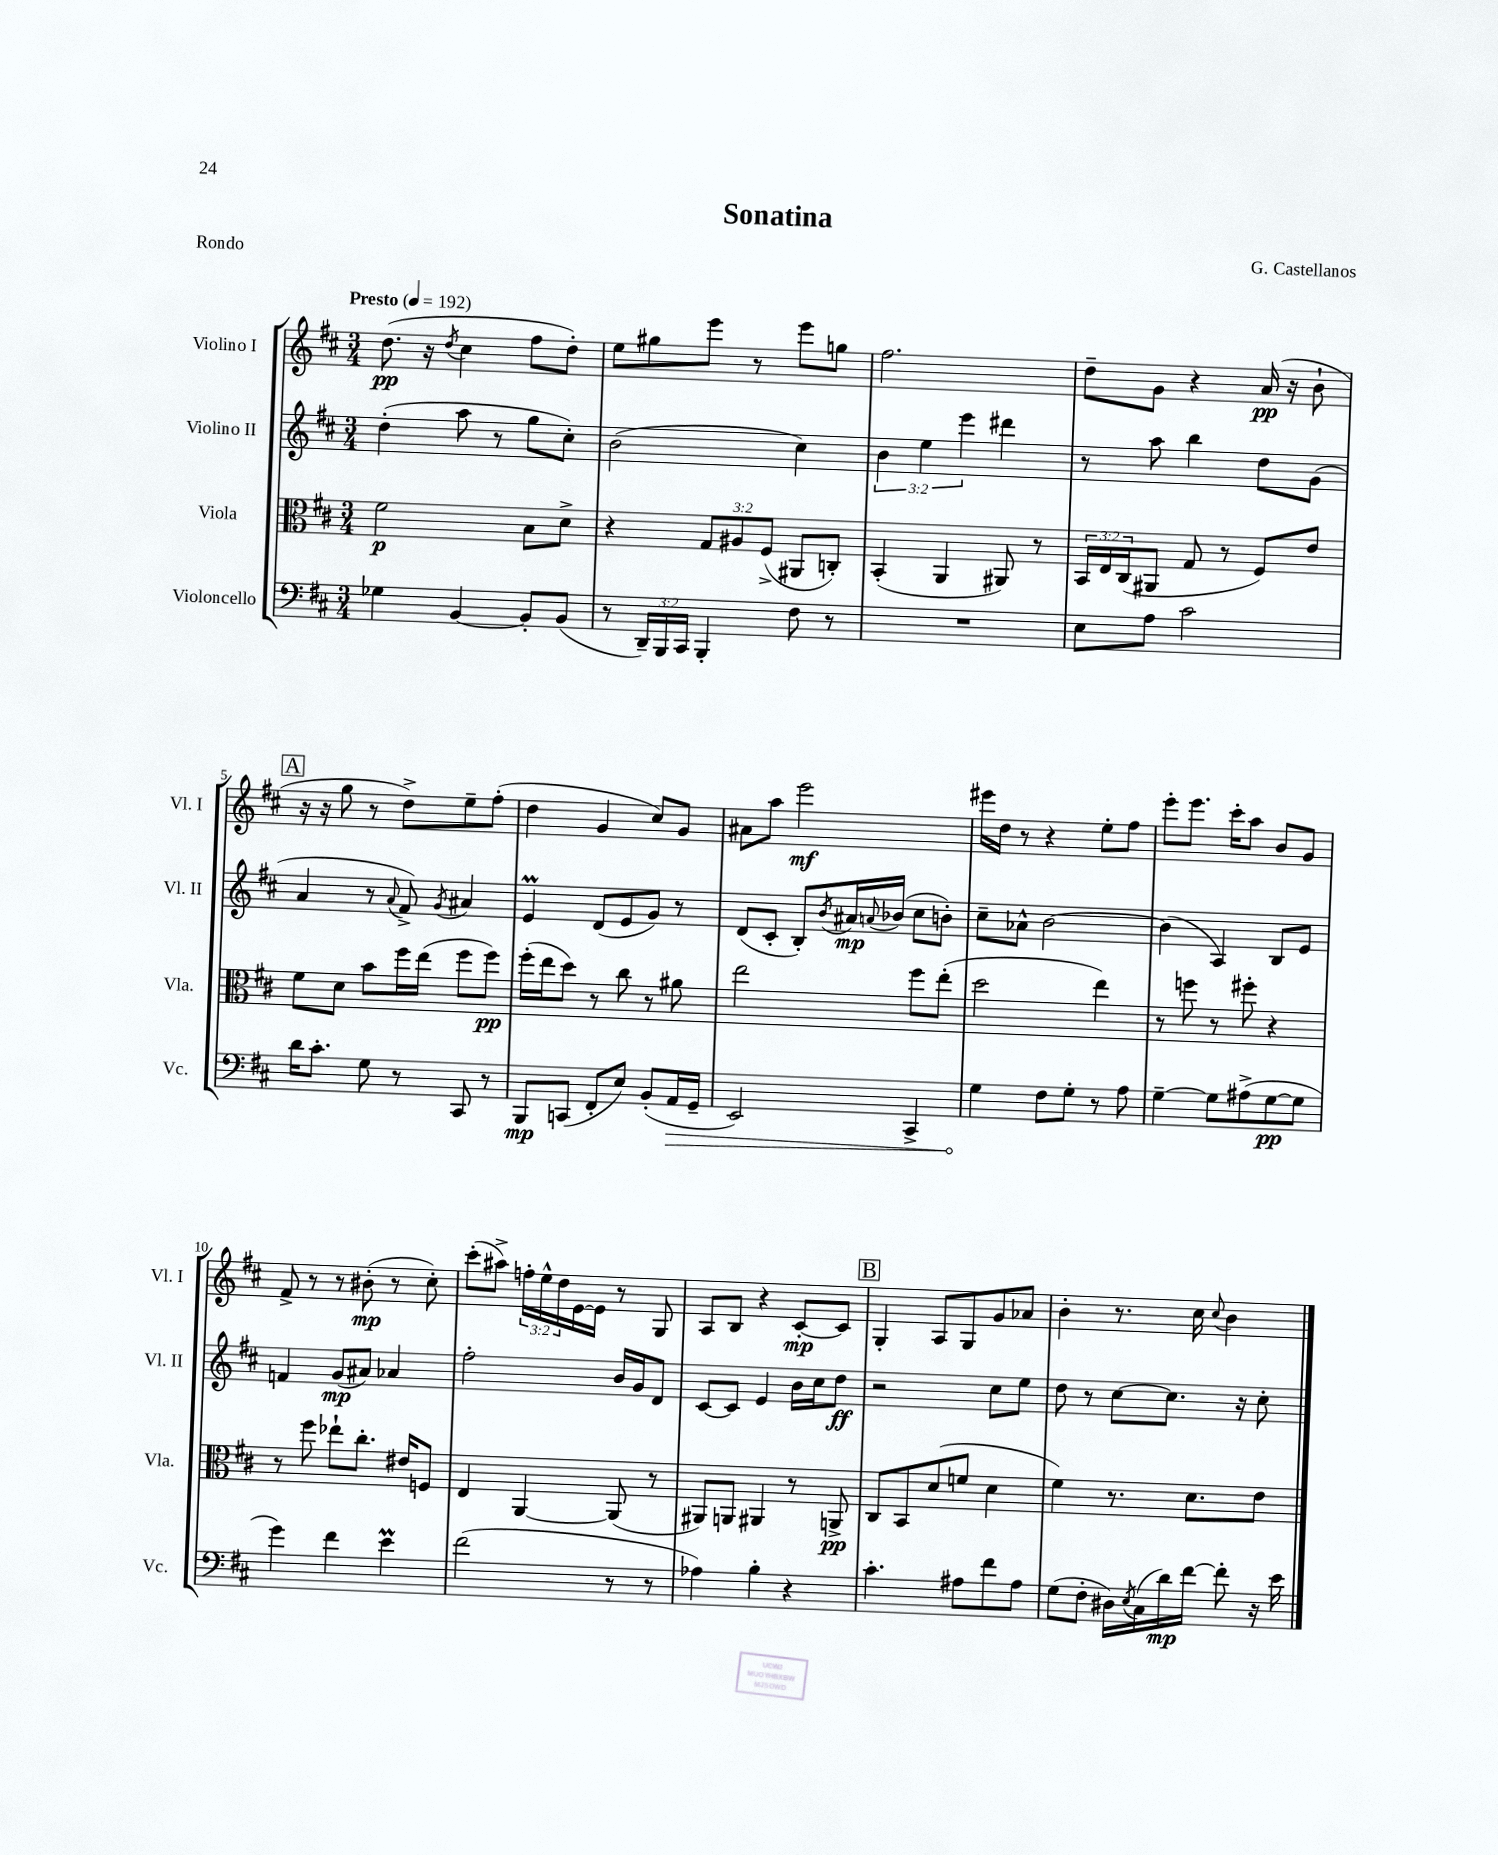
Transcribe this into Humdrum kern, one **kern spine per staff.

**kern	**dynam	**kern	**dynam	**kern	**dynam	**kern	**dynam
*part4	*part4	*part3	*part3	*part2	*part2	*part1	*part1
*staff4	*staff4	*staff3	*staff3	*staff2	*staff2	*staff1	*staff1
*I"Violoncello	*	*I"Viola	*	*I"Violino II	*	*I"Violino I	*
*I'Vc.	*	*I'Vla.	*	*I'Vl. II	*	*I'Vl. I	*
*clefF4	*	*clefC3	*	*clefG2	*	*clefG2	*
*k[f#c#]	*	*k[f#c#]	*	*k[f#c#]	*	*k[f#c#]	*
*M3/4	*	*M3/4	*	*M3/4	*	*M3/4	*
*MM192	*	*MM192	*	*MM192	*	*MM192	*
=1	=1	=1	=1	=1	=1	=1	=1
!	!	!	!	!	!	!LO:TX:a:B:t=Presto	!
4G-X\	.	2f#\	p	(4dd'\	.	(8.dd\	pp
.	.	.	.	.	.	16r	.
.	.	.	.	.	.	8qdd/	.
[4BB/	.	.	.	8aa\	.	4cc#\	.
.	.	.	.	8r	.	.	.
8BB'/L]	.	8B\L	.	8gg\L	.	8ff#\L	.
(8BB/J	.	8d^\J	.	8cc#'\J)	.	8dd'\J)	.
=2	=2	=2	=2	=2	=2	=2	=2
8r	.	4r	.	(2b\	.	8ee\L	.
24DD~/LL)	.	.	.	.	.	8gg#X\	.
24BBB/	.	.	.	.	.	.	.
24CC#/JJ	.	.	.	.	.	.	.
4BBB'/	.	12G/L	.	.	.	8eee\J	.
.	.	12A#X/	.	.	.	.	.
.	.	.	.	.	.	8r	.
.	.	(12F#^/J	.	.	.	.	.
8F#\	.	8AA#X/L	.	4cc#\)	.	8eee\L	.
8r	.	8Cn'/J)	.	.	.	8ggn\J	.
=3	=3	=3	=3	=3	=3	=3	=3
2.r	.	(4BB'/	.	6b\	.	2.ff#\	.
.	.	.	.	6ee\	.	.	.
.	.	4AA/	.	.	.	.	.
.	.	.	.	6eee\	.	.	.
.	.	8AA#X/)	.	4ddd#X\	.	.	.
.	.	8r	.	.	.	.	.
=4	=4	=4	=4	=4	=4	=4	=4
8E\L	.	24BB/LL	.	8r	.	8dd~\L	.
.	.	24E/	.	.	.	.	.
.	.	(24C#/J	.	.	.	.	.
8A\J	.	8AA#X/J	.	8aa\	.	8g\J	.
2c#\	.	8G/	.	4bb\	.	4r	.
.	.	8r	.	.	.	.	.
.	.	8F#/L)	.	8dd\L	.	(16a/	pp
.	.	.	.	.	.	16r	.
.	.	8e/J	.	(8g\J	.	8b`\	.
!!LO:LB:g=z
!!LO:REH:place=s1:t=A
=5	=5	=5	=5	=5	=5	=5	=5
16d\KL	.	8f#\L	.	4a/	.	16r	.
8.c#'\J	.	.	.	.	.	16r	.
.	.	8d\J	.	.	.	8gg\	.
8G\	.	8b\L	.	8r	.	8r	.
.	.	.	.	8qqa/	.	.	.
8r	.	16ff#\L	.	8f#^/)	.	8dd^\L)	.
.	.	(16ee\JJ	.	.	.	.	.
.	.	.	.	8qg/	.	.	.
8CC#/	.	8ff#\L	.	4a#X/	.	8ee~\	.
8r	.	8ff#\J)	pp	.	.	(8ff#'\J	.
=6	=6	=6	=6	=6	=6	=6	=6
8BBB/L	mp	(16ff#'\LL	.	4eM/	.	4dd\	.
.	.	16ee\J	.	.	.	.	.
(8CCn/J	.	8dd\J)	.	.	.	.	.
8FF#'/L	.	8r	.	(8d/L	.	4g/	.
8E/J)	.	8cc#\	.	8e/	.	.	.
(8BB'/L	.	8r	.	8g/J)	.	8cc#/L)	.
!	!LO:HP:b	!	!	!	!	!	!
16AA/L	>	8a#X\	.	8r	.	8g/J	.
16GG~/JJ	.	.	.	.	.	.	.
=7	=7	=7	=7	=7	=7	=7	=7
2EE/)	.	2ee\	.	(8d/L	.	8a#X\L	.
.	.	.	.	8c#'/J	.	8aa\J	.
.	.	.	.	8B'/L)	.	2eee\	mf
.	.	.	.	8qb/	.	.	.
.	.	.	.	16a#X/L	mp	.	.
.	.	.	.	8qqan/	.	.	.
.	.	.	.	(16b-X/JJ	.	.	.
4CC#^/	.	8ff#\L	.	8cc#\L	.	.	.
.	.	(8ee'\J	.	8bn'\J)	.	.	.
=8	=8	=8	=8	=8	=8	=8	=8
4G\	.	2dd\	.	8cc#~\L	.	16eee#X\LL	.
.	.	.	.	.	.	16dd\JJ	.
.	.	.	.	8a-X^^\J	.	8r	.
8F#\L	]	.	.	[2b\	.	4r	.
8G'\J	.	.	.	.	.	.	.
8r	.	4ee\)	.	.	.	8ee'\L	.
8A\	.	.	.	.	.	8ff#\J	.
=9	=9	=9	=9	=9	=9	=9	=9
[4G~\	.	8r	.	(4b\]	.	8eee'\L	.
.	.	8ffn\	.	.	.	8.eee\J	.
8G\L]	.	8r	.	4A/)	.	.	.
.	.	.	.	.	.	16ccc#'\KL	.
(8A#X^\	.	8ff#X'\	.	.	.	8aa\J	.
[8G\	pp	4r	.	8B/L	.	8b/L	.
8G\J]	.	.	.	8e/J	.	8g/J	.
!!LO:LB:g=z
=10	=10	=10	=10	=10	=10	=10	=10
4g\)	.	8r	.	4fn/	.	8f#^/	.
.	.	8ff#\	.	.	.	8r	.
4f#\	.	8ee-X`\L	.	(8g/L	mp	8r	.
.	.	8.cc#'\J	.	8a#X/J)	.	(8b#X'\	mp
4eM\	.	.	.	4a-X/	.	8r	.
.	.	16e#X/KL	.	.	.	.	.
.	.	8Fn/J	.	.	.	8cc#'\)	.
=11	=11	=11	=11	=11	=11	=11	=11
(2f#\	.	4E/	.	2ff#'\	.	(8ccc#'\L	.
.	.	.	.	.	.	8aa#X^\J)	.
.	.	[4AA/	.	.	.	24ffn'\LL	.
.	.	.	.	.	.	24ee^^\	.
.	.	.	.	.	.	24dd\	.
.	.	.	.	.	.	[16e\	.
.	.	.	.	.	.	16e\JJ]	.
8r	.	(8AA/]	.	16b/LL	.	8r	.
.	.	.	.	16g/J	.	.	.
8r	.	8r	.	8d/J	.	8G/	.
=12	=12	=12	=12	=12	=12	=12	=12
4A-X\)	.	8AA#X/L)	.	[8c#/L	.	8A/L	.
.	.	8AAn/J	.	8c#/J]	.	8B/J	.
4B'\	.	4AA#X/	.	4e/	.	4r	.
4r	.	8r	.	16b\LL	.	[8c#'/L	mp
.	.	.	.	16cc#\J	.	.	.
.	.	8AAn^/	pp	8dd\J	ff	8c#/J]	.
!!LO:REH:place=s1:t=B
=13	=13	=13	=13	=13	=13	=13	=13
4.c#'\	.	8C#/L	.	2r	.	4G'/	.
.	.	8BB/	.	.	.	.	.
.	.	(8d/	.	.	.	8A/L	.
8A#X\L	.	8fn/J	.	.	.	8G/	.
8f#\	.	4d\	.	8cc#\L	.	8g/	.
8A#\J	.	.	.	8ee\J	.	8a-X/J	.
=14	=14	=14	=14	=14	=14	=14	=14
(8G\L	.	4f#\)	.	8dd\	.	4b'\	.
8F#'\J	.	.	.	8r	.	.	.
16D#X\LL)	.	8.r	.	[8cc#\L	.	8.r	.
8qE/	.	.	.	.	.	.	.
(16C#\	.	.	.	.	.	.	.
16d\)	mp	.	.	8.cc#\J]	.	.	.
[16f#\JJ	.	8.d\L	.	.	.	16cc#\	.
.	.	.	.	.	.	8qqcc#/	.
8f#'\]	.	.	.	.	.	4b\	.
.	.	.	.	16r	.	.	.
16r	.	8e\J	.	8cc#'\	.	.	.
16e\	.	.	.	.	.	.	.
==	==	==	==	==	==	==	==
*-	*-	*-	*-	*-	*-	*-	*-
